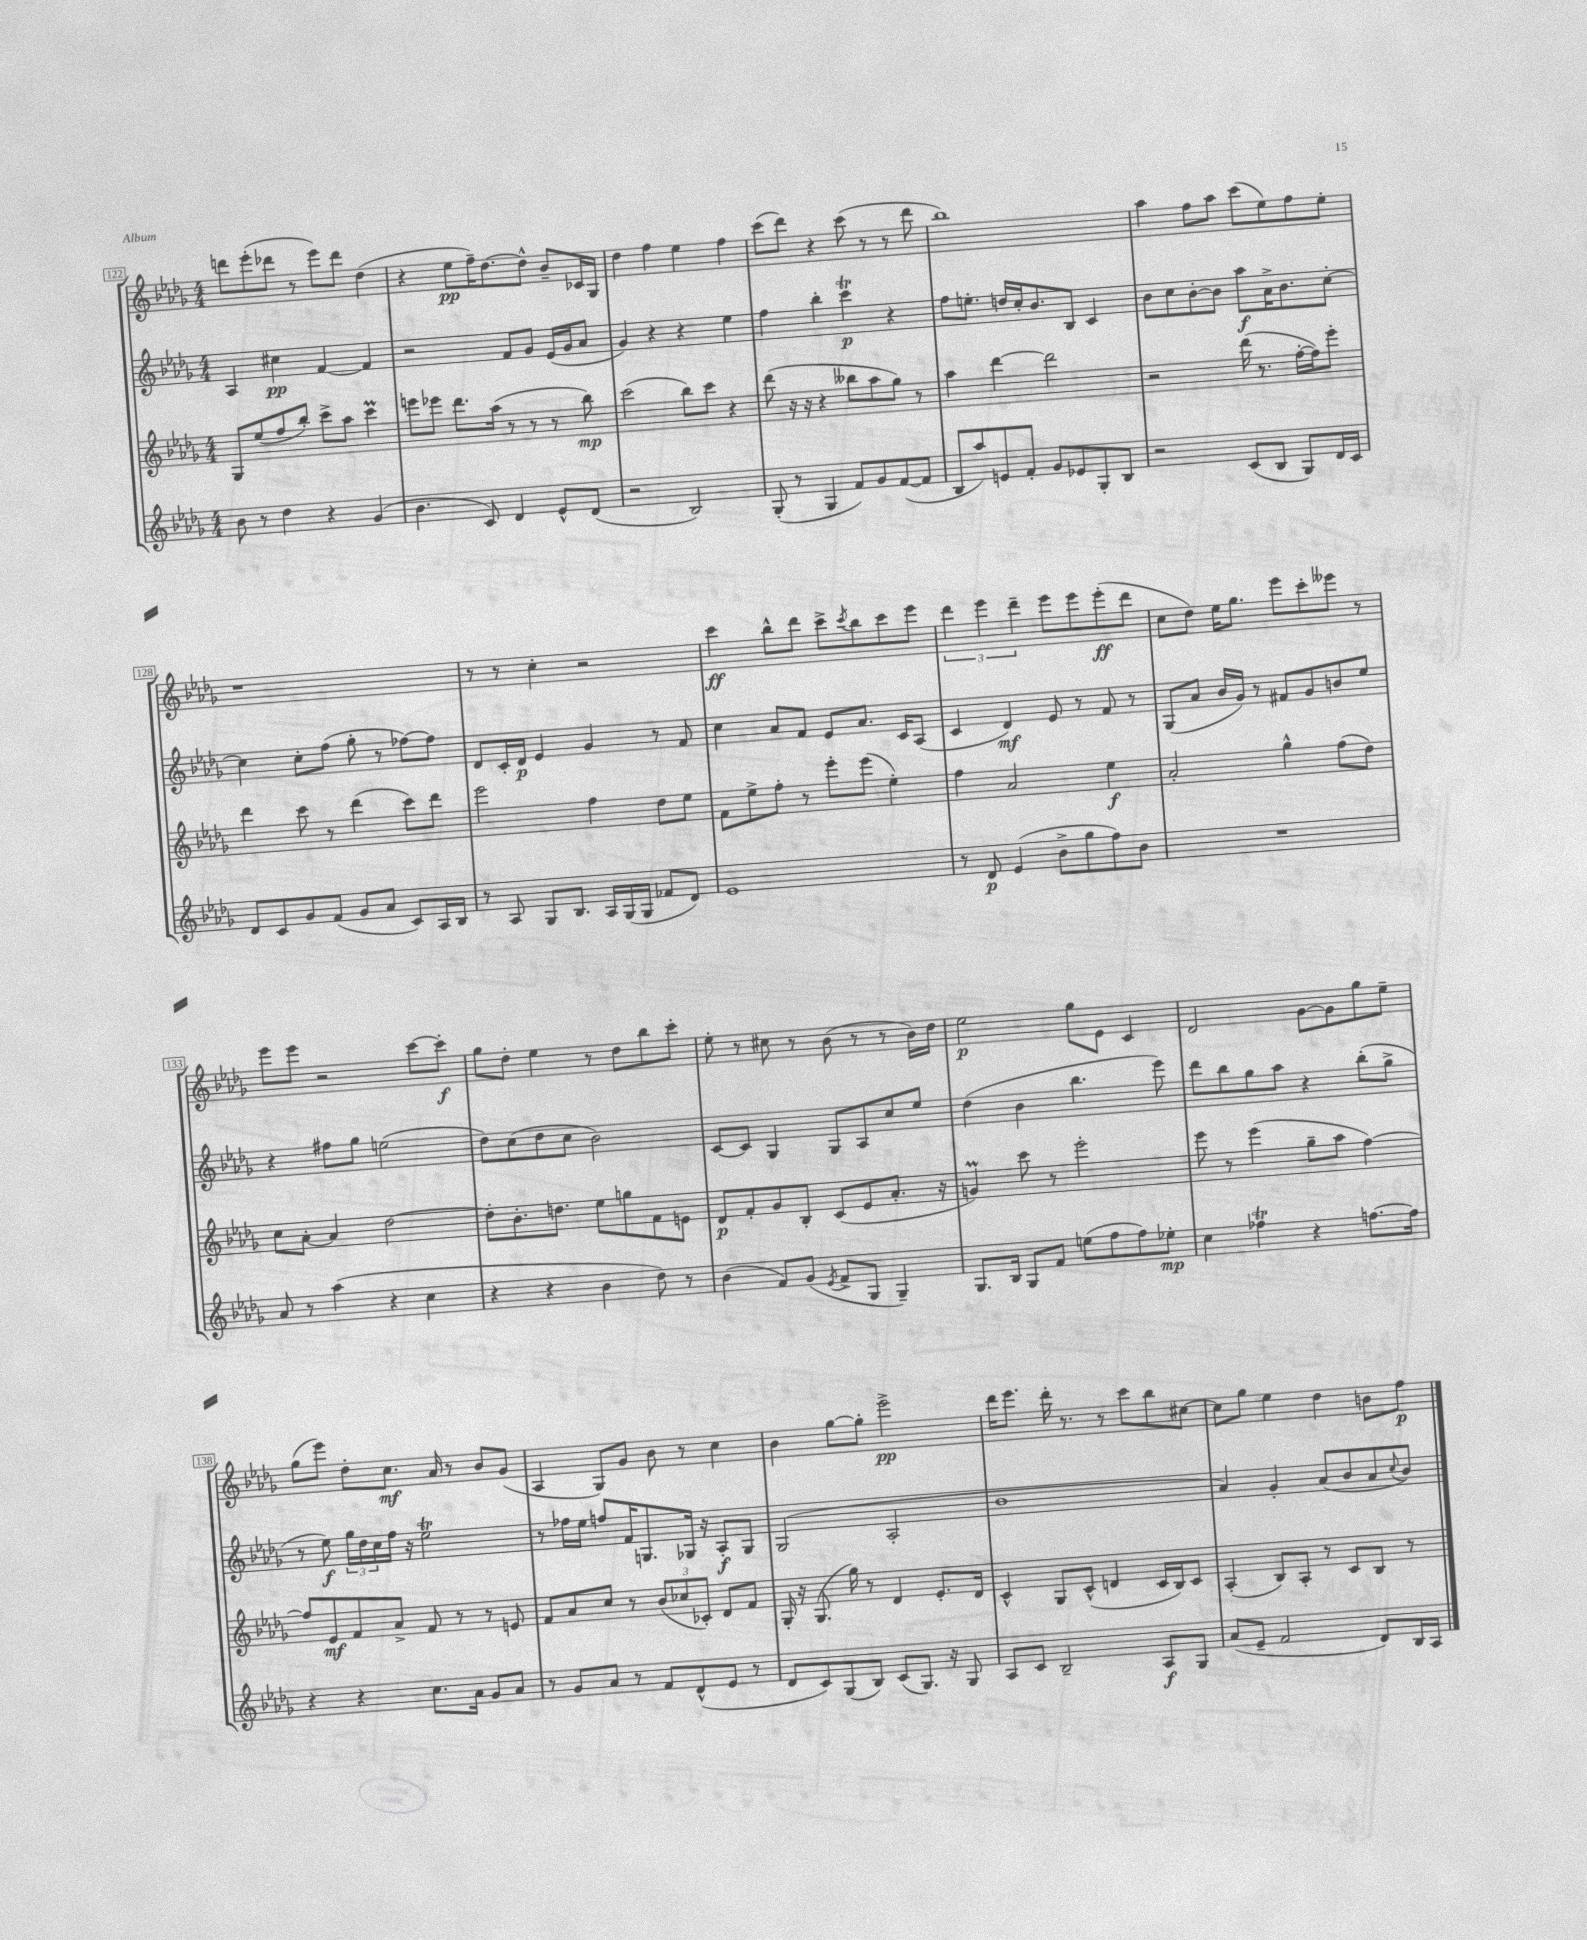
<<
\new StaffGroup <<
\new Staff = "s0" {
    \clef treble \key des \major \numericTimeSignature \time 4/4
    d'''8 ees'''8-.( des'''8 r8 ees'''8) des'''8 des''4( |
    r4 ees''8\pp f''16--) des''8.~ des''8-^ bes'8-- ces'16 ges16 |
    des''4 f''4 ees''4 f''4 |
    c'''8( des'''8) r4 c'''8( r8 r8 des'''8 |
    bes''1) |
    aes''4 f''8 aes''8 c'''8( ees''8) f''8 ees''8-. |
    r1 |
    r8 r8 c''4-. r2 |
    c'''4\ff bes''8-^ des'''8 c'''8-> \acciaccatura { c'''8 } bes''8 c'''8 ees'''8 |
    \tuplet 3/2 { des'''4 ees'''4 des'''4-- } ees'''8 ees'''8 ees'''8-.\ff( des'''8 |
    c''8 des''8) ees''16 ges''8. ees'''8 c'''8-. eeses'''8 r8 |
    ees'''8 ees'''8 r2 c'''8~ c'''8-.\f |
    ges''8 des''8-. ees''4 r8 des''8 bes''8 c'''8-. |
    ees''8-. r8 cis''8 r8 bes'8( r8 r8 bes'16) des''16 |
    ees''2\p ges''8 ees'8 c'4 |
    des'2 ges'8~ ges'8 ges''8 ees''8-- |
    ges''8( ees'''8) des''8-. c''8.\mf aes'16 r8 bes'8 ges'8( |
    aes4 ges8) ges'8 bes'8 r8 c''4 |
    bes'4 ges''8~ ges''8-. ees'''2->\pp |
    des'''16 ees'''8. des'''16-. r8. r8 c'''8 bes''8 cis''8~ |
    cis''8 ges''8 ees''4 des''4 b'8 f''8\p \bar "|." |
}
\new Staff = "s1" {
    \clef treble \key des \major \numericTimeSignature \time 4/4
    aes4 cis''4\pp f'4~ f'4 |
    r2 f'8 ges'8 ees'16( ges'16 aes'8 |
    ges'4) r4 r4 ees''4 |
    f''4 bes''4-. c'''4\trill\p r4 |
    f''8 e''8.-. d''16 c''16-. bes'8. bes8 c'4 |
    bes'8 c''8 bes'8~-. bes'8 aes''8\f aes'16-> bes'8. c''8~-. |
    c''4 c''8-. f''8( ges''8-. r8 fes''8~) fes''8 |
    des'8 c'16-. des'16\p ees'4 ges'4 r8 f'8 |
    c''4 aes'8 f'8 ees'8 aes'8. c'16 aes8( |
    c'4 des'4\mf) ees'8 r8 f'8 r8 |
    ges8( aes'8 bes'16 ges'16) r8 fis'8 ges'8 b'8 ees''8 |
    r4 fis''8 ges''8 e''2( |
    des''8) c''8( des''8 c''8 bes'2) |
    c'8~ c'8 ges4 ges8 aes8 c''8 ees''8 |
    des''4( bes'4 bes''4. ees'''8) |
    des'''8 bes''8 ges''8 aes''8 r4 bes''8-.( ges''8-> |
    r8 ees''8\f) \tuplet 3/2 { ges''16 des''16 c''16 } f''16 r16 ees''2\trill |
    r8 fes''16 ees''16 f''8 f'16 g8. ges16 r16 aes8-.\f ges8 |
    ges2( aes2-. |
    bes'1 |
    aes'4) ges'4-. aes'8( bes'8 aes'8 \appoggiatura { c''8 } bes'8) \bar "|." |
}
\new Staff = "s2" {
    \clef treble \key des \major \numericTimeSignature \time 4/4
    ges8 ees''8( f''8 bes''8-.) c'''8-> aes''8 c'''4\prall |
    e'''8 ees'''8 des'''8. aes''16( r8 r8 r8 bes''8\mp) |
    c'''2( bes''8) c'''8 r4 |
    des'''8( r16 r16 r4 beses''8 aes''8 ges''8) r8 |
    aes''4 des'''4~ des'''2 |
    r2 des'''16( r8. f''16~-. f''16) ees'''8-. |
    des'''4 c'''8 r8 des'''4( c'''8) des'''8 |
    ees'''2 f''4 des''8 ees''8 |
    f'8 ees''8-> f''8-. r8 ees'''8-. ees'''8( ees''4-.) |
    f''4 aes'2 ees''4\f |
    aes'2-. ges''4-^ f''8( des''8) |
    c''8 aes'8~-. aes'4 des''2~ |
    des''8-. bes'8.-. d''8. ees''8 g''8 f'8 e'8 |
    des'8\p f'8-. ges'8 bes8-. c'8( ees'8 aes'8.-. r16 |
    g'4\prall) c'''8 r8 ees'''2-. |
    ees'''8 r8 ees'''4( ges''8-- aes''8 f''4~) |
    f''8 ees'8\mf f'8 aes'8-> f'8 r8 r8 e'8 |
    f'8 aes'8 c''8 r8 \tuplet 3/2 { bes'8( ces''8 ces'8-.) } des'8 f'8 |
    ges16-. r16 ges8.( ges''16) r8 des'4 ees'8.-. des'16 |
    c'4-^ ges8 c'8-^( d'4 c'16 bes16) c'8 |
    aes4-.( bes8) aes8-. r8 c'8 bes8 r8 \bar "|." |
}
\new Staff = "s3" {
    \clef treble \key des \major \numericTimeSignature \time 4/4
    bes'8 r8 des''4 r4 ges'4( |
    bes'4. c'8) des'4 ees'8-^ des'8( |
    r2 bes2) |
    ges8-.( r8 ges4 f'8) ges'8 f'8~( f'8 |
    bes8 aes''8) e'8 f'8-. ges'8 ees'8 ges8-. bes8 |
    r2 c'8( bes8 ges8) des'16 c'16 |
    des'8 c'8 ges'8 f'8( ges'8 aes'8 c'8) aes16 bes16 |
    r8 aes8 ges8 bes8. aes16 ges16( ges16 fes'8 des'8) |
    ees'1 |
    r8 des'8\p ees'4( bes'8-> ges''8 f''8) bes'8 |
    R1 |
    aes'8 r8 aes''4( r4 c''4 |
    r4 r4 bes'4 des''8) r8 |
    bes'4( f'8) ges'8( \acciaccatura { ees'8 } f'8-> ges8 ges4--) |
    ges8. bes16 ges8 f'8 e''8( f''8 f''8) ees''8-.\mp |
    c''4 fes''4\trill r4 f''8.~ f''16 |
    r4 r4 c''8. aes'16 ges'8 aes'8 |
    r8 ges'8 aes'8 r8 f'8 des'8-^( ees'8 r8 |
    des'8 c'8) ges8( bes8) c'8( ges8.) r16 ges8 |
    aes8 c'8 bes2-- aes8\f ges8 |
    aes'8( ees'8-- f'2 des'8) bes16 aes16 \bar "|." |
}
>>
>>
\layout { \context { \Score currentBarNumber = #122 \override BarNumber.stencil = #(make-stencil-boxer 0.1 0.3 ly:text-interface::print) } }
